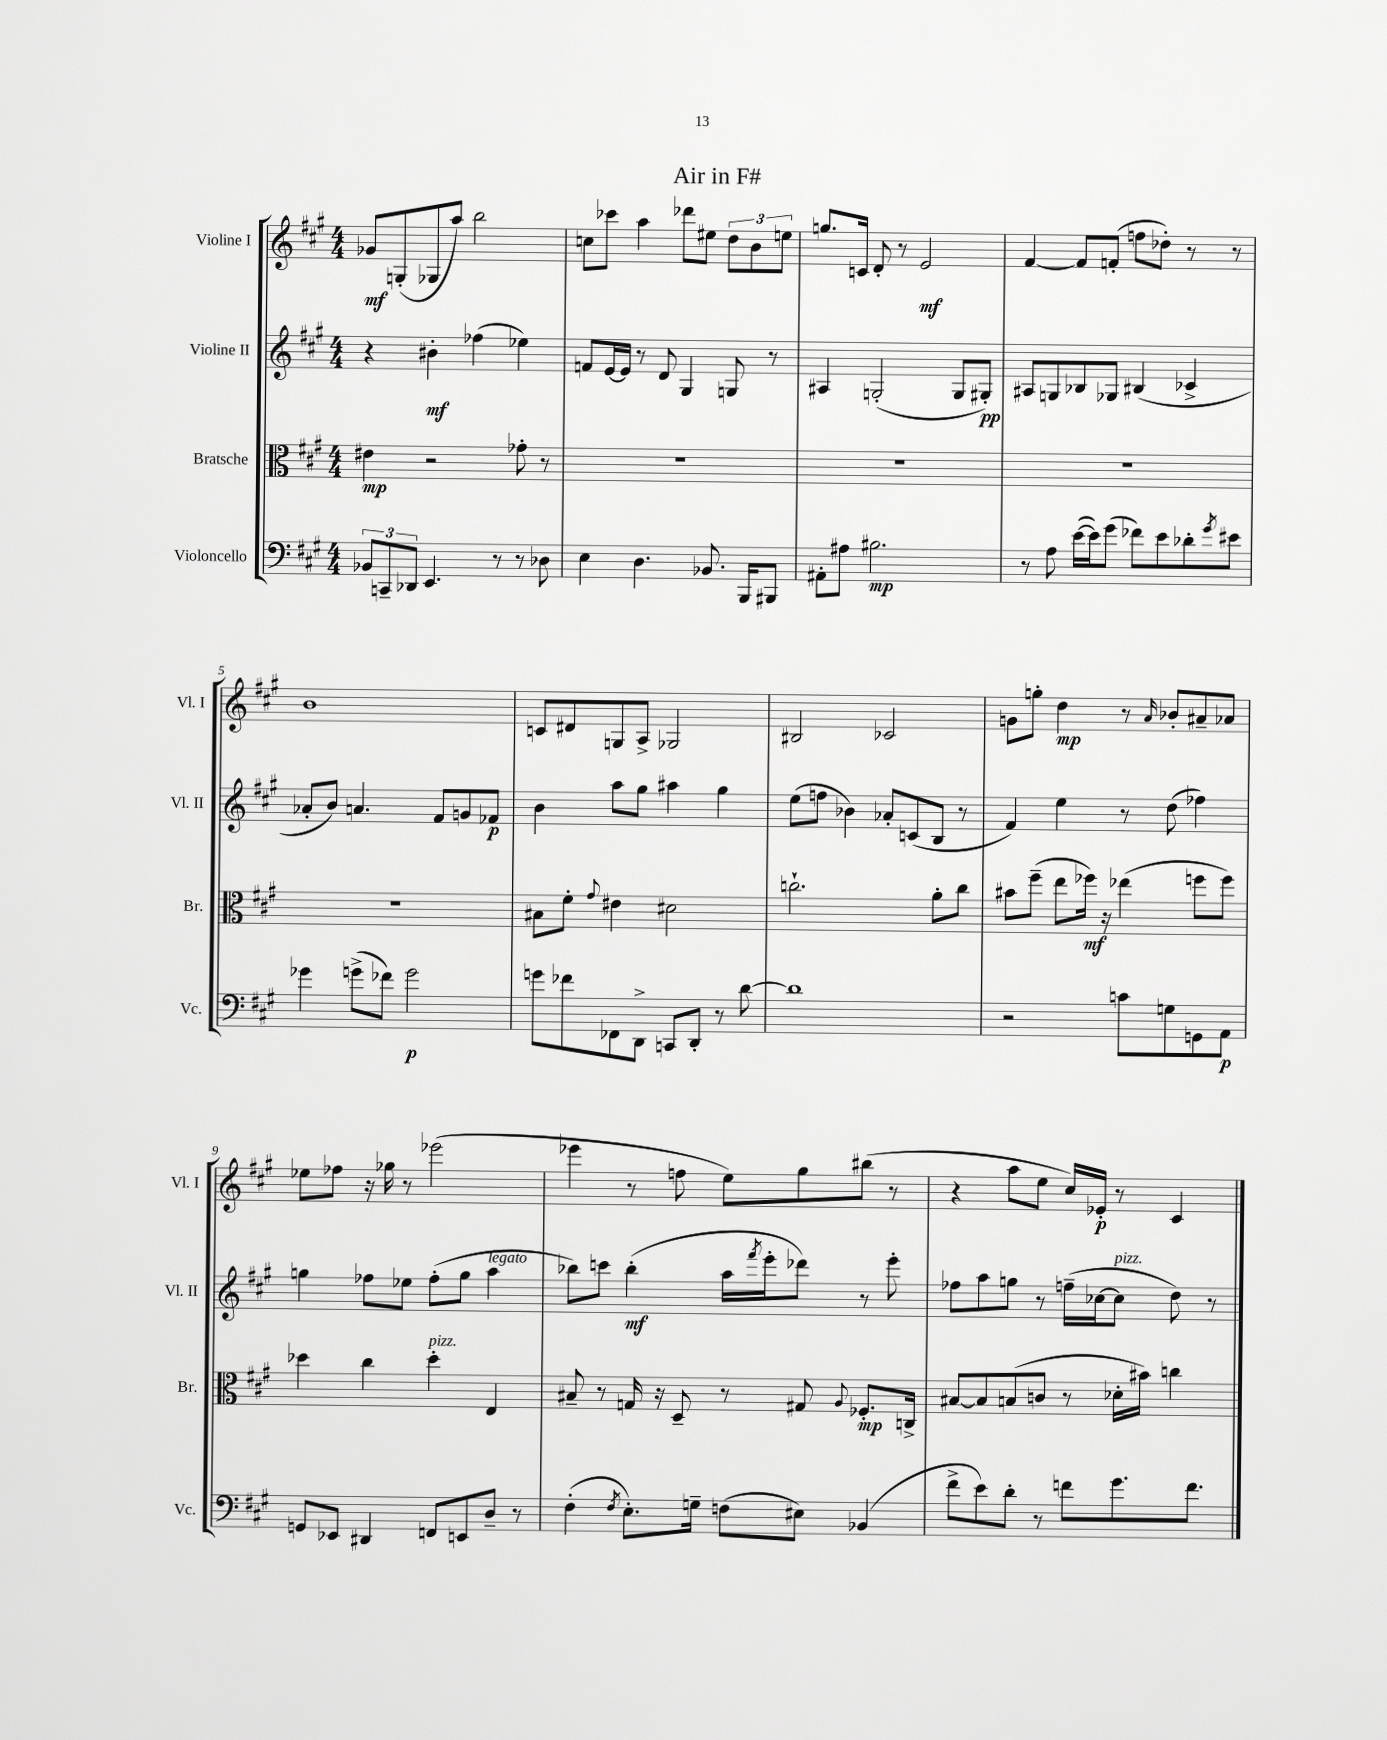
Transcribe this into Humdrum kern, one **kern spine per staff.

**kern	**kern	**kern	**kern
*staff4	*staff3	*staff2	*staff1
*clefF4	*clefC3	*clefG2	*clefG2
*k[f#c#g#]	*k[f#c#g#]	*k[f#c#g#]	*k[f#c#g#]
*M4/4	*M4/4	*M4/4	*M4/4
12BB-	4e#	4r	8g-
12CC~	.	.	.
.	.	.	(8G'
12DD-	.	.	.
4.EE	2r	4b#'	8G-
.	.	.	8aa)
.	.	(4ff-	2bb
8r	.	.	.
8r	8g-'	4ee-)	.
8D-	8r	.	.
=	=	=	=
4E	1r	8f	8cc
.	.	[16e	8ccc-
.	.	16e]	.
4.D	.	8r	4aa
.	.	8d	.
.	.	4G#	8ddd-
8.BB-	.	.	8ee#
.	.	8G	12dd
16BBB	.	.	.
.	.	.	12b
8BBB#	.	8r	.
.	.	.	12ee
=	=	=	=
8AA#'	1r	4A#	8.gg
8A#	.	.	.
.	.	.	16c
2.B#	.	(2G'	8d'
.	.	.	8r
.	.	.	2e
.	.	8G	.
.	.	8G#')	.
=	=	=	=
8r	1r	8A#	[4f#
8A	.	8G	.
([16e	.	8B-	8f#]
16e])	.	.	.
(8g#	.	8G-	(8f'
8f-)	.	(4B#	8ff
8e	.	.	8dd-')
8d-'	.	4c-^	8r
8qg#	.	.	.
8e#	.	.	8r
=	=	=	=
4g-	1r	8a-'	1b
.	.	8b)	.
(8g^	.	4.a	.
8f-)	.	.	.
2g	.	.	.
.	.	8f#	.
.	.	8g	.
.	.	8f-	.
=	=	=	=
8g	8B#	4b	8c
8f-	8f#'	.	8d#
.	8qqg#	.	.
8FF-	4e#	8aa	8G
8DD^	.	8gg#	8A^
8CC	2d#	4aa#	2G-
8DD'	.	.	.
8r	.	4gg#	.
[8d	.	.	.
=	=	=	=
1d]	2.cc`	(8ee	2B#
.	.	8ff	.
.	.	4b-)	.
.	.	8a-'	2c-
.	.	(8c	.
.	8a'	8B	.
.	8cc	8r	.
=	=	=	=
2r	8b#	4f#)	8g
.	(8ff#~	.	8gg'
.	8ee	4ee	4dd
.	16ff-)	.	.
.	16r	.	.
8c	(4ee-	8r	8r
.	.	.	16qqa
8G	.	(8dd	8b-'
8GG	8ff	4ff-)	8a#~
8AA	8ff)	.	8a-
=	=	=	=
8GG	4dd-	4gg	8ee-
8EE-	.	.	8ff-
4DD#	4cc#	8ff-	16r
.	.	.	16gg-
.	.	8ee-	8r
8FF	4dd-'	(8ff-'	(2eee-
8EE	.	8gg	.
8D~	4E	4aa	.
8r	.	.	.
=	=	=	=
(4F#'	8B#~	8bb-)	4eee-
.	8r	8ccc	.
8qF#	.	.	.
8.E')	16G	(4bb-'	8r
.	16r	.	.
.	8D~	.	8ff
16G~	.	.	.
(8F	8r	16aa	8ee)
.	.	8qfff#	.
.	.	16eee'	.
8E#)	8G#	8ddd-)	8gg#
.	8qqA	.	.
(4BB-	8.F-'	8r	(8bb#
.	.	8eee'	8r
.	16C^	.	.
=	=	=	=
8f#^	[8B#	8ff-	4r
8e)	8B#]	8aa	.
8d'	(8B	8gg	8aa
8r	8c	8r	8ee
8f	8r	(16ff~	16cc#)
.	.	[16cc-	16e-'
8.g#	16d-'	8cc-]	8r
.	16b#)	.	.
.	4cc	8dd)	4c#
8.f	.	.	.
.	.	8r	.
==	==	==	==
*-	*-	*-	*-
